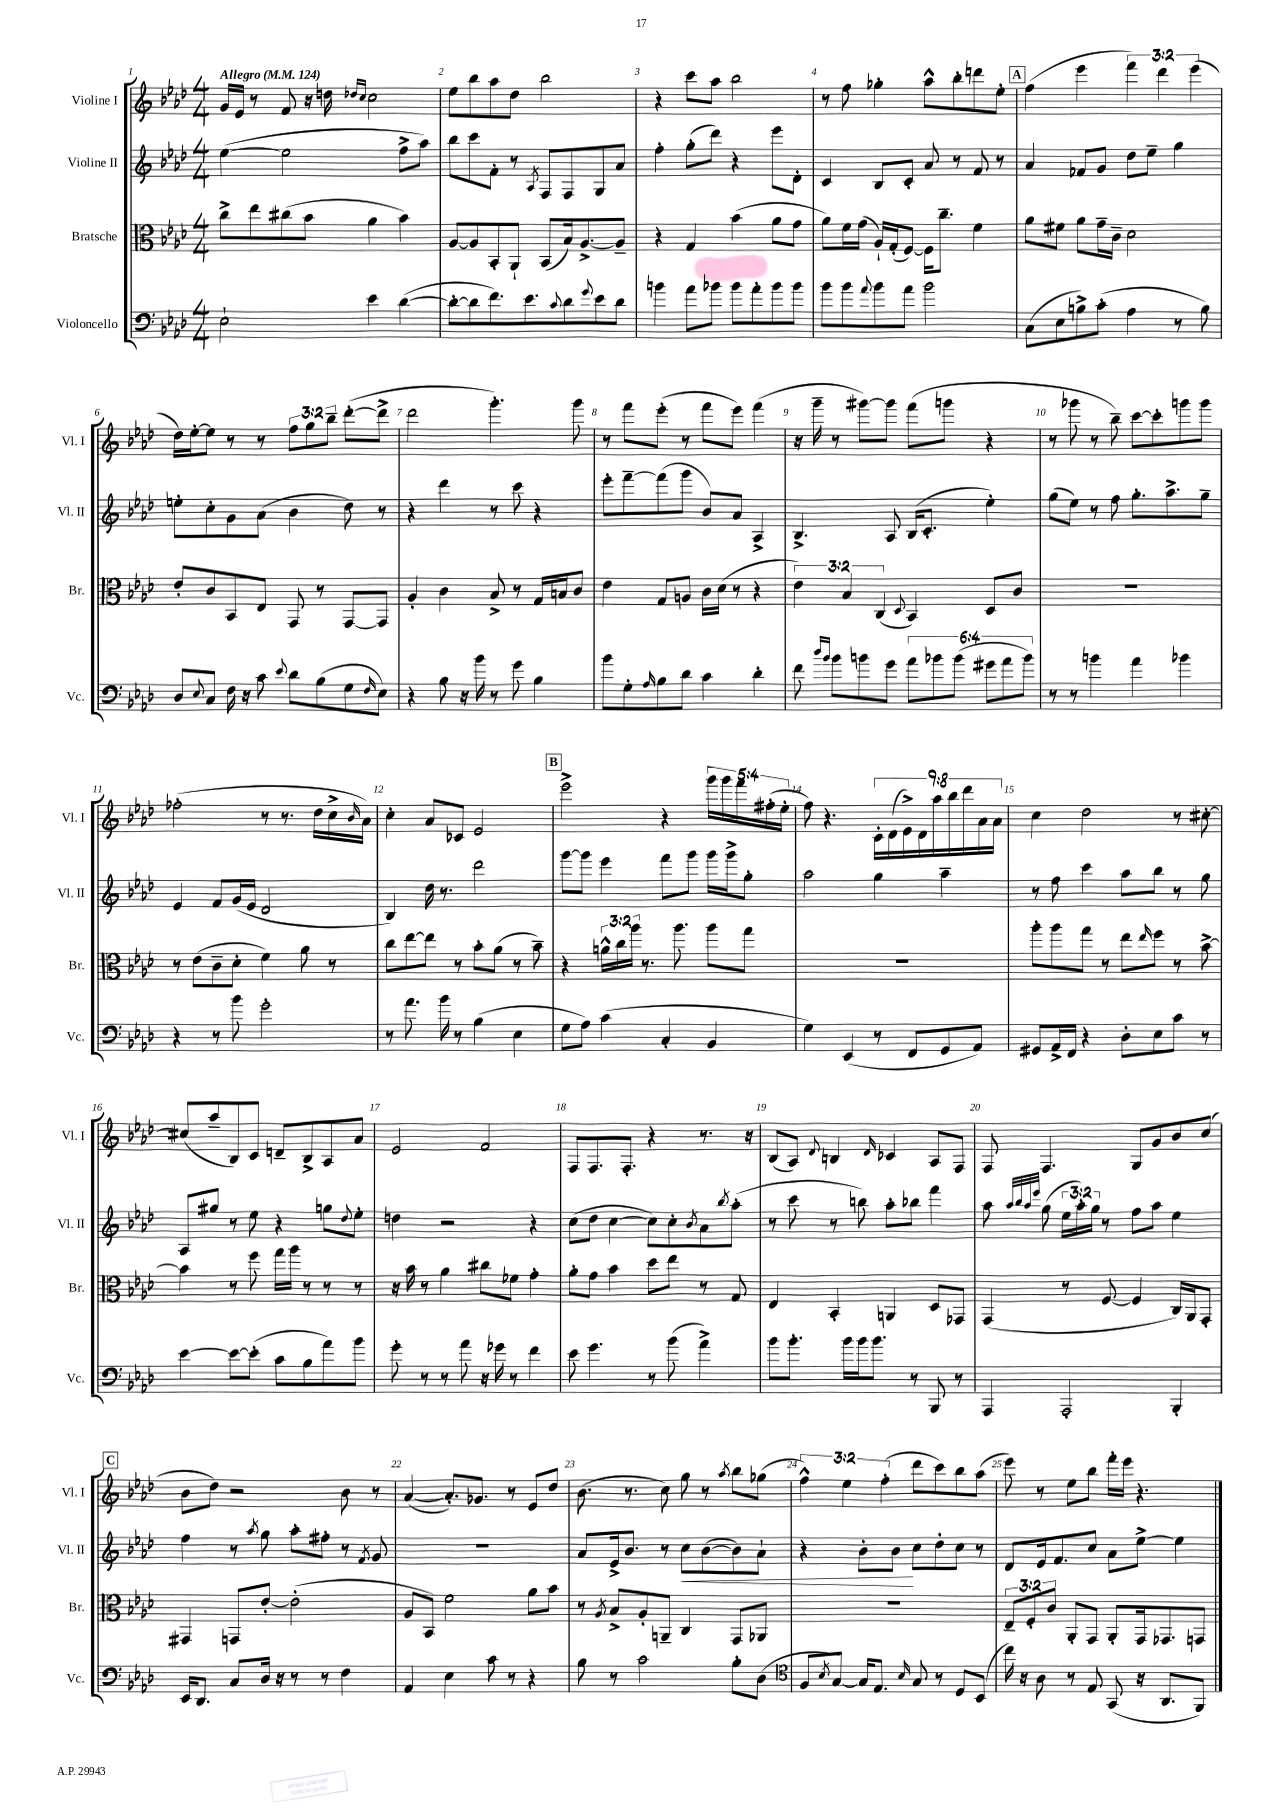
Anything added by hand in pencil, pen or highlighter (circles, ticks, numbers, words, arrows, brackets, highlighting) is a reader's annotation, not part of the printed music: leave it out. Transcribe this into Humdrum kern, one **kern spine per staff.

**kern	**kern	**kern	**kern
*staff4	*staff3	*staff2	*staff1
*clefF4	*clefC3	*clefG2	*clefG2
*k[b-e-a-d-]	*k[b-e-a-d-]	*k[b-e-a-d-]	*k[b-e-a-d-]
*M4/4	*M4/4	*M4/4	*M4/4
*MM124	*MM124	*MM124	*MM124
2E-`	8cc^	([4ee-	16g
.	.	.	16e-
.	8ee-	.	8r
.	(8cc#	2ee-]	8f
.	8b-	.	16r
.	.	.	16dd
.	.	.	16qqdd-
.	.	.	16qqcc
4e-	4a-	.	2cc
([4d-	4b-)	8ff^	.
.	.	8aa-)	.
=	=	=	=
8d-'_	[8A-	8bb-	8ee-
8d-]	8A-]	8ccc	8bb-
8.f)	8BB-'	8f'	8aa-
.	8AA-`	8r	8dd-
8.e-	.	.	.
.	.	8qA-	.
.	(8BB-	8F	2bb-
8qqc	.	.	.
8d-	16B-)	8F	.
.	[8.A-^	.	.
8qqg	.	.	.
8e-	.	8G	.
8d-	8A-~]	8a-	.
=	=	=	=
4b	4r	4ff'	4r
8a-	4G	(8gg'	8ccc
8b-	.	8ddd-)	8aa-
8b-	(4b-	4r	2bb-
8a-'	.	.	.
8b-	8a-	8eee-	.
8b-	8g	8d-'	.
=	=	=	=
8b-	8a-)	4c	8r
8b-	16f	.	8ff
.	(16g	.	.
8qqa-	.	.	.
8b-	16A-`)	8B-	4gg-'
.	(16G'	.	.
8a-	[8F)	8c'	.
2b-	16F]	8a-	8aa-^^
.	8.cc~	.	.
.	.	8r	8bb-'
.	4f	8f	8ddd
.	.	8r	8ee-'
=	=	=	=
(8C	8a-	4a-	(4ff
8E-	8f#	.	.
8B^)	8a-	8f-	4eee-
(8c'	16g~	8g	.
.	16c~	.	.
4A-	2d-	8dd-	6fff)
.	.	8ee-~	.
.	.	.	6ddd-
8r	.	4gg	.
.	.	.	(6eee-
8B)	.	.	.
=	=	=	=
8D-	8e-'	8ee'	16dd-)
.	.	.	[16ee-'
8qqE-	.	.	.
8C	8c	8cc'	8ee-]
16F	8BB-	8g	8r
16r	.	.	.
8c	8E-	(8a-	8r
8qqe-	.	.	.
8d-	8GG	4b-	12ff
.	.	.	12gg
(8B-	8r	.	.
.	.	.	12bb-~
8G	[8GG	8dd-)	([8ddd-'
16qqF	.	.	.
8E-)	8GG]	8r	8ddd-^]
=	=	=	=
4r	4A-'	4r	2ddd-
8B-	4c	4ddd-	.
16r	.	.	.
16b-	.	.	.
8r	8B-^	8r	4.ggg')
8g	8r	8ccc	.
4B-	16G	4r	.
.	16B	.	.
.	8c	.	8ggg
=	=	=	=
8b-	4e-	8eee-'	8r
8G'	.	[8fff~	8fff
16qqA-	.	.	.
8B-	8G	(8fff]	(8eee-'
8d-	8A	8ggg	8r
4c	16c	8b-)	8fff
.	(16d-	.	.
.	8r	8a-	8eee-)
4d-'	4r	4A-^	(4fff
=	=	=	=
8f	6e-)	4.B-^	16r
.	.	.	16ggg~
16qqdd-	.	.	.
16qqb-	.	.	.
8b-	.	.	8r
.	6B-	.	.
8b	.	.	[8ggg#)
.	(6C	.	.
8g	.	8A-	8ggg#]
.	8qqD-	.	.
12a-	4BB-)	(16B-	(8fff
.	.	8.c'	.
12b-	.	.	.
.	.	.	8ggg
(12b-	.	.	.
12g#	8D-	4ee-')	4r
12a-	.	.	.
.	8c	.	.
12b-)	.	.	.
=	=	=	=
8r	1r	(8gg	8r
8r	.	8ee-)	8ggg-
4b	.	8r	8r
.	.	8ff	8bb-~)
4a-	.	8.gg'	[8ccc
.	.	.	8ccc']
.	.	8.aa-^	.
4b-	.	.	8ggg
.	.	8gg~	8ggg
=	=	=	=
4r	8r	4e-	(2ff-'
.	(8e-	.	.
8r	8c~	8f	.
8b-	8d-'	(16g	.
.	.	16e-	.
2g'	4f)	2d-	8r
.	.	.	8.r
.	8a-	.	.
.	.	.	16dd-
.	8r	.	16cc^
.	.	.	16qqb-
.	.	.	16a-)
=	=	=	=
8r	8cc	4B-)	4cc'
8.a-	[8ee-	.	.
.	8ee-]	16dd-	8a-
16b-	.	8.r	.
8r	8r	.	8c-
(4B-	8b-'	2ddd-	2e-
.	(8a-	.	.
4E-	8r	.	.
.	8b-~)	.	.
=	=	=	=
8G	4r	[8ggg	2eee-^
8A-)	.	8ggg]	.
(4c	24a^^	4eee-	.
.	24cc	.	.
.	24aa-	.	.
.	8.r	.	.
4C'	.	8fff	4r
.	8.aa-	.	.
.	.	8ggg	.
4BB-	8aa-	16ggg	20ggg
.	.	.	20ggg
.	.	16ggg^	.
.	.	.	20fff
.	8gg	8gg'	.
.	.	.	(20ff#'
.	.	.	20ee-'
=	=	=	=
4G)	1r	2aa-	8ff)
.	.	.	4.r
(4EE-	.	.	.
8r	.	4gg	18c'
.	.	.	(18d-
.	.	.	18e-^)
8FF	.	.	.
.	.	.	18d-
.	.	.	18aa-
8GG	.	4aa-~	.
.	.	.	18bb-
.	.	.	18ddd-
8AA-)	.	.	.
.	.	.	18a-
.	.	.	18a-
=	=	=	=
8GG#	8aa-'	8r	4cc
16AA-^	8aa-	8ff	.
16FF	.	.	.
4r	8gg	4ccc	2dd-
.	8r	.	.
8D-'	8ee-	8aa-	.
.	16qqee-	.	.
8E-	8ff	8bb-	.
8c	8r	8r	8r
8r	[8b-^	8gg	[8cc#'
=	=	=	=
[4e-	4b-]	8A-	(8cc#]
.	.	8gg#	8aa-~
8e-_	8r	8r	8B-)
(8e-']	8ff	8ee-	8c
8c	16gg	4r	8d~
.	16aa-	.	.
8B-	8r	.	8B-^
8a-)	8r	8gg	8A-
.	.	8qqdd-	.
8b-	8r	8ee-'	8a-
=	=	=	=
8g'	16r	4dd	2e-
.	16b-	.	.
8r	8r	.	.
8r	4a-	2r	.
8a-	.	.	.
16r	8cc#	.	2f
16g-	.	.	.
8r	8f-	.	.
4f	4g'	4r	.
=	=	=	=
8e-	8a-'	(8cc	8F
4.g	8g	8dd-	8.F
.	4b-	[4cc	.
.	.	.	8.F'
8r	8dd-	8cc])	4r
(8b-	8ee-	8cc'	.
.	.	8qb-	.
4a-^)	8r	8a-	8.r
.	.	8qbb-	.
.	8G	(8aa-'	.
.	.	.	16r
=	=	=	=
8b-	4E-	8r	(8B-
8.b-'	.	8ccc	8A-)
.	.	.	8qqd-
.	4BB-'	8r	4B
16b-	.	.	.
16b-	.	8bb)	.
8.b-	.	.	.
.	.	.	16qqd-
.	4AA	8aa-'	4c-
8r	.	8bb-	.
8BBB-	8D-	4fff	8A-
8r	8GG-	.	8F
=	=	=	=
4AAA-	(4GG	8aa-	8F
.	.	32qqaa-	.
.	.	32qqbb-	.
.	.	32qqaa-	.
.	.	32qqeee-	.
.	.	(8gg	4.F
2AAA-'	8r	24ee-	.
.	.	24aa-')	.
.	.	24gg	.
.	[8F	8r	.
.	4F]	8ff	8G
.	.	8aa-	8g
4BBB-'	16C)	4ee-	8b-
.	16AA-	.	.
.	8GG'	.	(8cc
=	=	=	=
16EE-	4GG#	4ff	8b-
8.DD-	.	.	.
.	.	.	8dd-)
8C	8GG	8r	2r
.	.	8qaa-	.
16D-	[8e-'	8gg	.
16r	.	.	.
8r	(2e-']	8aa-'	.
8r	.	8ff#'	.
4F	.	8r	8b-
.	.	8qf	.
.	.	8g	8r
=	=	=	=
4AA-	8A-	1r	([4a-
.	8BB-)	.	.
4E-	2f	.	8.a-'])
.	.	.	8.g-
8c	.	.	.
8r	.	.	8r
4r	8a-	.	8e-
.	8b-	.	8dd-
=	=	=	=
8B-	8r	8a-	(8.b-
.	8qA-	.	.
8r	8B-^	16e-^	.
.	.	8.b-	8.r
2c	8A-'	.	.
.	8AA~	8r	8cc)
.	4C	8cc	8gg
.	.	([8b-	8r
.	.	.	8qaa-
8B-'	8GG	8b-])	8bb-
(8D-	8AA-	8a-`	(8gg-
=	=	=	=
*clefC4	*	*	*
8F	1r	4r	6ff^^)
8qB-	.	.	.
[8G)	.	.	.
.	.	.	6ee-
16G]	.	8b-'	.
8.E-	.	.	.
.	.	.	(6ff'
.	.	8b-	.
16qqB-	.	.	.
8G	.	8cc	8ddd-
8r	.	8dd-'	8ccc)
8D-	.	8cc	8bb-
(8BB-	.	8r	(8aa-
=	=	=	=
16cc)	12E-~	8d-	8eee-)
16r	.	.	.
.	12F'	.	.
8A-	.	16e-	8r
.	12c	.	.
.	.	8.f	.
8r	8AA-'	.	8ee-
8E-	8GG	8cc	8bb-
(8GG	8AA-'	8a-	16fff'
.	.	.	16eee-
16r	16GG	[8ee-^	4.r
8.AA-	8.GG-	.	.
.	.	4ee-]	.
8FF)	8GG	.	.
==	==	==	==
*-	*-	*-	*-
